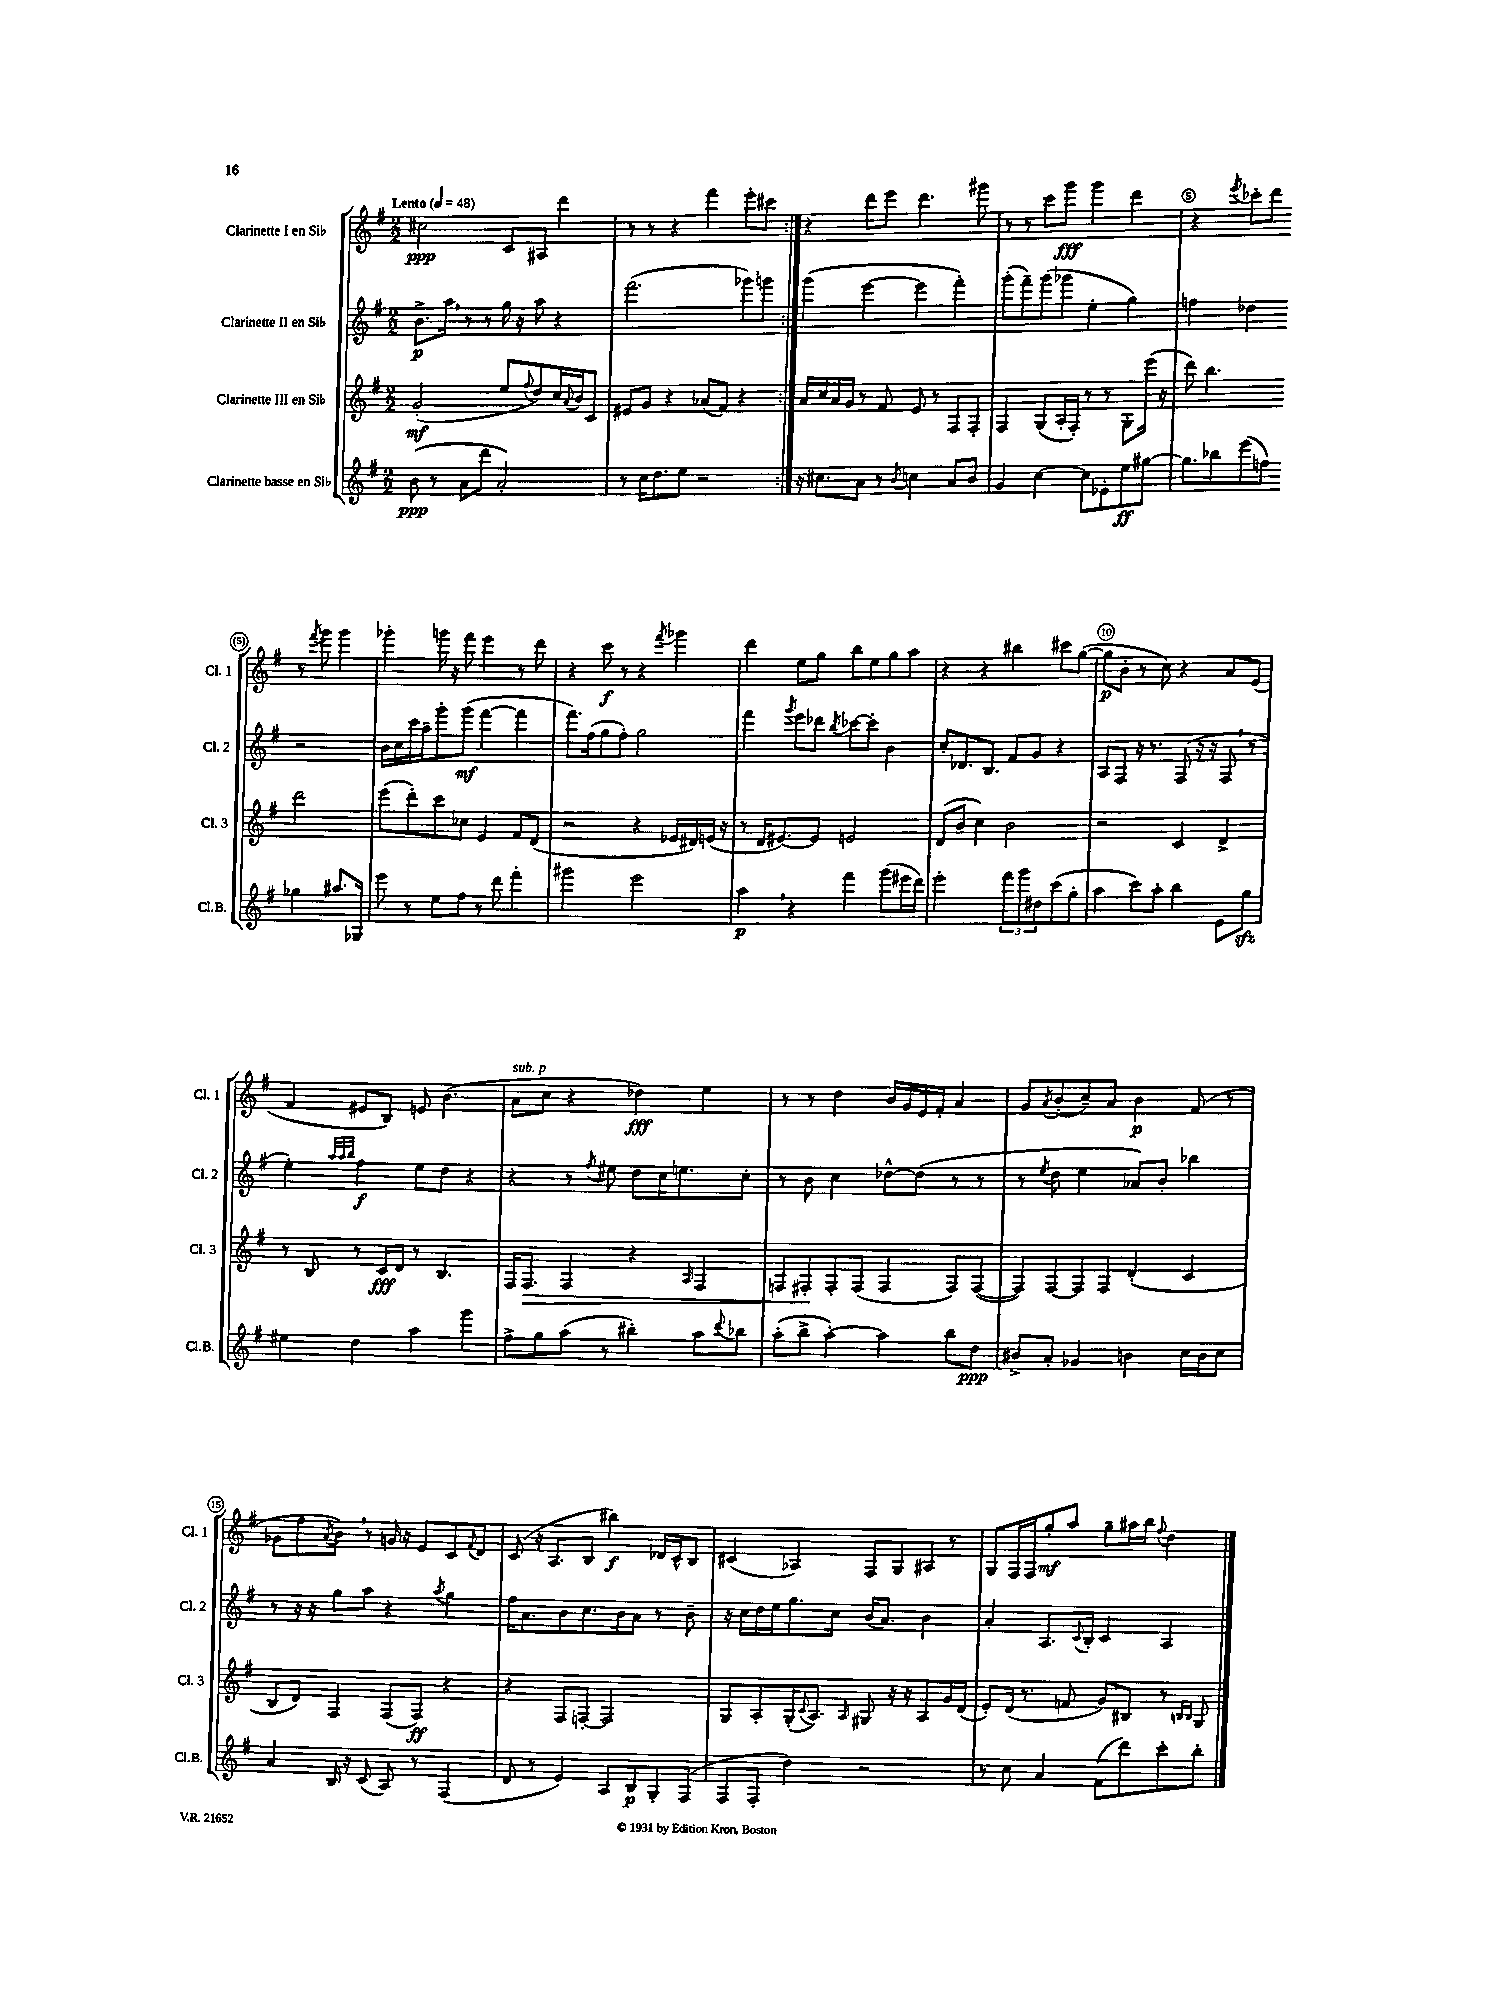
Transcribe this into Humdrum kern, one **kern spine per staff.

**kern	**dynam	**kern	**dynam	**kern	**dynam	**kern	**dynam
*part4	*part4	*part3	*part3	*part2	*part2	*part1	*part1
*staff4	*staff4	*staff3	*staff3	*staff2	*staff2	*staff1	*staff1
*I"Clarinette basse en Si♭	*	*I"Clarinette III en Si♭	*	*I"Clarinette II en Si♭	*	*I"Clarinette I en Si♭	*
*I'Cl.B.	*	*I'Cl. 3	*	*I'Cl. 2	*	*I'Cl. 1	*
*clefG2	*	*clefG2	*	*clefG2	*	*clefG2	*
*k[f#]	*	*k[f#]	*	*k[f#]	*	*k[f#]	*
*M2/2	*	*M2/2	*	*M2/2	*	*M2/2	*
*MM48	*	*MM48	*	*MM48	*	*MM48	*
=1	=1	=1	=1	=1	=1	=1	=1
!	!	!	!	!	!	!LO:TX:a:B:t=Lento	!
(8b\	ppp	(2g'/	mf	8.b^\L	p	2cc#X\	ppp
8r	.	.	.	.	.	.	.
.	.	.	.	16aa,\Jk	.	.	.
8a\L	.	.	.	8r	.	.	.
8ddd\J	.	.	.	8r	.	.	.
2a'/)	.	8ee/L	.	16gg\	.	8c/L	.
.	.	.	.	16r	.	.	.
.	.	8qqff#/	.	.	.	.	.
.	.	8dd/)	.	8aa\	.	8A#X/J	.
.	.	16cc/L	.	4r	.	4ddd\	.
.	.	8qqa/	.	.	.	.	.
.	.	16b/J	.	.	.	.	.
.	.	8c/J	.	.	.	.	.
=2	=2	=2	=2	=2	=2	=2	=2
8r	.	8e#X/L	.	(2.fff#\	.	8r	.
16cc\KL	.	8g/J	.	.	.	8r	.
8.dd\	.	.	.	.	.	.	.
.	.	4r	.	.	.	4r	.
8ee\J	.	.	.	.	.	.	.
2r	.	(8a-X/L	.	.	.	4fff#\	.
.	.	8f#/J)	.	.	.	.	.
.	.	4r	.	8ggg-X\L)	.	8eee'\L	.
.	.	.	.	8gggn\J	.	8ccc#X\J	.
=3:|!	=3:|!	=3:|!	=3:|!	=3:|!	=3:|!	=3:|!	=3:|!
16r	.	16a/LL	.	(4ggg\	.	4r	.
8.cc#X\L	.	16cc/	.	.	.	.	.
.	.	16a/	.	.	.	.	.
.	.	16g/JJ	.	.	.	.	.
8a\J	.	8r	.	[4eee\	.	8ddd\L	.
8r	.	8f#/	.	.	.	8eee\J	.
8qb/	.	.	.	.	.	.	.
4ccn\	.	8e/	.	4eee\]	.	4.ddd\	.
.	.	8r	.	.	.	.	.
8a/L	.	8F#/L	.	4fff#'\)	.	.	.
8b/J	.	8F#'/J	.	.	.	8ggg#X\	.
=4	=4	=4	=4	=4	=4	=4	=4
4g/	.	4F#/	.	(8ggg'\L	.	8r	.
.	.	.	.	8fff#~\)	.	8r	.
[4cc\	.	(8G/L	.	(8ggg\	.	8ccc\L	.
.	.	16A'/L	.	8ggg-X\J	.	8ggg\J	fff
.	.	16F#'/JJ)	.	.	.	.	.
8cc\L]	.	8r	.	4ee'\	.	4ggg\	.
8e-X'\	.	8r	.	.	.	.	.
8ee\	ff	8G'\L	.	4gg\)	.	4ddd\	.
[8gg#X\J	.	(16eee\Jk	.	.	.	.	.
.	.	16r	.	.	.	.	.
=5	=5	=5	=5	=5	=5	=5	=5
8.gg#\L]	.	8ddd\)	.	4ffn\	.	4r	.
.	.	4.bb\	.	.	.	.	.
16bb-X\k	.	.	.	.	.	.	.
.	.	.	.	.	.	8qeee/	.
(8eee\	.	.	.	4dd-X\	.	8ccc-X'\L	.
8ffn\J)	.	.	.	.	.	8ddd\J	.
4gg-X\	.	2ddd\	.	2r	.	8r	.
.	.	.	.	.	.	8qfff#/	.
.	.	.	.	.	.	8ggg\	.
8.aa#X/L	.	.	.	.	.	4ggg\	.
16G-X/Jk	.	.	.	.	.	.	.
!!LO:LB:g=z
=6	=6	=6	=6	=6	=6	=6	=6
8eee\	.	(8eee\L	.	16b\LL	.	4ggg-X'\	.
.	.	.	.	16cc\	.	.	.
8r	.	8ddd'\)	.	16ccc\	.	.	.
.	.	.	.	16aa~\J	.	.	.
8ee\L	.	8ccc\	.	8ggg'\	.	16gggn\	.
.	.	.	.	.	.	16r	.
8ff#\J	.	8cc-X\J	.	(8ggg\J	mf	8fff#\	.
8r	.	4e/	.	[4fff#\	.	4eee\	.
8ddd\	.	.	.	.	.	.	.
4fff#'\	.	8f#/L	.	4fff#\]	.	8r	.
.	.	(8d/J	.	.	.	8ddd\	.
=7	=7	=7	=7	=7	=7	=7	=7
2ggg#X\	.	2r	.	8.fff#\L)	.	4r	.
.	.	.	.	(16ff#\k	.	.	.
.	.	.	.	8gg\	.	8ccc\	f
.	.	.	.	8ff#'\J)	.	8r	.
2eee\	.	4r	.	2gg\	.	4r	.
.	.	.	.	.	.	8qfff#/	.
.	.	16e-X/LL	.	.	.	4ggg-X\	.
.	.	16d#X/)	.	.	.	.	.
.	.	(16en/JJ	.	.	.	.	.
.	.	16r	.	.	.	.	.
=8	=8	=8	=8	=8	=8	=8	=8
4aa,\	p	8r	.	4fff#\	.	4ddd\	.
.	.	16d/KL	.	.	.	.	.
.	.	[8.e#X/)	.	.	.	.	.
.	.	.	.	8qggg/	.	.	.
4r	.	.	.	8eee\L	.	8ee\L	.
.	.	8e#/J]	.	8ddd-X\J	.	8gg\J	.
.	.	.	.	8qbb/	.	.	.
4fff#\	.	2en/	.	[8ccc-X\L	.	8bb\L	.
.	.	.	.	8ccc-'\J]	.	8ee\	.
(8ggg\L	.	.	.	4b\	.	8gg\	.
16eee#X\L	.	.	.	.	.	8aa\J	.
16ddd\JJ)	.	.	.	.	.	.	.
=9	=9	=9	=9	=9	=9	=9	=9
2eee'\	.	(8d/L	.	8cc'/L	.	4r	.
.	.	8b/J	.	8.d-X/	.	.	.
.	.	4cc\)	.	.	.	4r	.
.	.	.	.	8.B/J	.	.	.
12fff#\L	.	2b\	.	8f#/L	.	4bb#X\	.
12ggg\	.	.	.	.	.	.	.
.	.	.	.	8g/J	.	.	.
12dd#X\	.	.	.	.	.	.	.
(8ccc\	.	.	.	4r	.	8ccc#X\L	.
8gg'\J	.	.	.	.	.	([8gg\J	.
=10	=10	=10	=10	=10	=10	=10	=10
4aa\	.	2r	.	8A/L	.	8gg\L]	p
.	.	.	.	8F#/J	.	8b'\J	.
8ccc\L)	.	.	.	16r	.	8r	.
.	.	.	.	8.r	.	.	.
8aa'\J	.	.	.	.	.	8cc\)	.
4bb\	.	4c/	.	(8F#/	.	4r	.
.	.	.	.	16r	.	.	.
.	.	.	.	16r	.	.	.
8e\L	.	4d^/	.	8F#,/	.	8a/L	.
8ggzz\J	.	.	.	8r	.	(8e/J	.
!!LO:LB:g=z
=11	=11	=11	=11	=11	=11	=11	=11
4ee#X\	.	8r	.	4ee'\)	.	4f#/	.
.	.	8B/	.	.	.	.	.
.	.	.	.	32qqaa/LLL	.	.	.
.	.	.	.	32qqaa/	.	.	.
.	.	.	.	32qqbb/JJJ	.	.	.
4dd\	.	8r	.	4ff#\	f	8e#X/L	.
.	.	16c/LL	fff	.	.	8B/J)	.
.	.	16d/JJ	.	.	.	.	.
4aa\	.	8r	.	8ee\L	.	8en/	.
.	.	4.B/	.	8dd\J	.	(4.b\	.
4ggg\	.	.	.	4r	.	.	.
=12	=12	=12	=12	=12	=12	=12	=12
!	!	!	!	!	!	!LO:TX:a:i:t=sub. p	!
8ff#^\L	.	16F#/KL	.	4r	.	8a\L	.
!	!	!	!LO:HP:b	!	!	!	!
.	.	8.F#/J	>	.	.	.	.
8gg\	.	.	.	.	.	8cc\J	.
(8aa\J	.	4F#/	.	8r	.	4r	.
.	.	.	.	8qff#/	.	.	.
8r	.	.	.	8ee#X\	.	.	.
4bb#X'\)	.	4r	.	8dd\L	.	4dd-X\)	fff
.	.	.	.	16cc\K	.	.	.
.	.	.	.	8.een\	.	.	.
.	.	16qqA/	.	.	.	.	.
8aa\L	.	4F#/	.	.	.	4ee\	.
8qqddd/	.	.	.	.	.	.	.
8bb-X\J	.	.	.	8cc'\J	.	.	.
=13	=13	=13	=13	=13	=13	=13	=13
(8aa'\L	.	8Fn/L	.	8r	.	8r	.
8bb^\J	.	8F#X'/	.	8b\	.	8r	.
[4aa'\)	.	8F#'/	]	4cc\	.	4dd\	.
.	.	(8F#/J	.	.	.	.	.
4aa\]	.	4F#/	.	[8dd-X^^\L	.	16b/LL	.
.	.	.	.	.	.	16g/	.
.	.	.	.	(8dd-\J]	.	16e/	.
.	.	.	.	.	.	16f#'/JJ	.
8bb\L	.	8F#/L)	.	8r	.	4a/	.
8dd\J	ppp	([8F#/J	.	8r	.	.	.
=14	=14	=14	=14	=14	=14	=14	=14
8b#X^/L	.	8F#/L])	.	8r	.	8g/L	.
.	.	.	.	8qee/	.	8qa/	.
8a'/J	.	[8F#/	.	8dd\	.	(8b'/	.
4g-X/	.	8F#/]	.	4ee\	.	8cc~/)	.
.	.	8F#/J	.	.	.	8a/J	.
4bn\	.	(4d'/	.	8a-X/L)	.	4b\	p
.	.	.	.	8b'/J	.	.	.
16cc\LL	.	4c/	.	4bb-X\	.	(8f#/	.
16b\J	.	.	.	.	.	.	.
8cc\J	.	.	.	.	.	8r	.
!!LO:LB:g=z
=15	=15	=15	=15	=15	=15	=15	=15
4a/	.	8B/L	.	8r	.	8g-X\L	.
.	.	8d/J)	.	16r	.	8ff#\	.
.	.	.	.	16r	.	.	.
.	.	.	.	.	.	8qa/	.
16B/	.	4F#/	.	8gg\L	.	8b,\J)	.
16r	.	.	.	.	.	.	.
(8c/	.	.	.	8aa\J	.	8r	.
8A/)	.	(8F#/L	.	4r	.	16gn/	.
.	.	.	.	.	.	16r	.
8r	.	8F#/J)	ff	.	.	8e/L	.
.	.	.	.	8qaa/	.	.	.
(4F#/	.	4r	.	4gg\	.	8c/	.
.	.	.	.	.	.	8qqf#/	.
.	.	.	.	.	.	8d/J	.
=16	=16	=16	=16	=16	=16	=16	=16
8d/	.	4r	.	16ff#\KL	.	(8c/	.
.	.	.	.	8.a\	.	.	.
8r	.	.	.	.	.	16r	.
.	.	.	.	.	.	8.A/L	.
4e/)	.	8F#/L	.	8b\	.	.	.
.	.	[8Fn'/J	.	8.cc\	.	8B/J	.
8A/L	.	2F/]	.	.	.	4bb#X\)	f
.	.	.	.	16b\k	.	.	.
8B/	p	.	.	8a\J	.	.	.
8G'/	.	.	.	8r	.	16d-X/LL	.
.	.	.	.	.	.	16c^^/J	.
(8F#/J	.	.	.	8b~\	.	8B/J	.
=17	=17	=17	=17	=17	=17	=17	=17
8F#/L	.	8G/L	.	16r	.	(4c#X/	.
.	.	.	.	16cc\LL	.	.	.
8F#'/J	.	8A'/	.	16dd\	.	.	.
.	.	.	.	16ee\J	.	.	.
4dd\)	.	(16G'/K	.	8.gg\	.	4A-X/)	.
.	.	8qqc/	.	.	.	.	.
.	.	8.A/J)	.	.	.	.	.
.	.	.	.	16cc\Jk	.	.	.
.	.	16qqA/	.	.	.	.	.
2r	.	8G#X/	.	(16b/KL	.	8F#/L	.
.	.	.	.	8.a/J)	.	.	.
.	.	16r	.	.	.	8G/	.
.	.	16r	.	.	.	.	.
.	.	8A/L	.	4b\	.	8A#X/J	.
.	.	16g/L	.	.	.	8r	.
.	.	(16d/JJ	.	.	.	.	.
=18	=18	=18	=18	=18	=18	=18	=18
8r	.	8e'/L)	.	4a'/	.	8G/L	.
8cc\	.	(16d/Jk	.	.	.	16F#/L	.
.	.	8.r	.	.	.	16F#/J	.
4a/	.	.	.	8.A/L	.	8gg'/	mf
.	.	8fn/	.	.	.	8aa/J	.
.	.	.	.	8qqc/	.	.	.
.	.	.	.	16B'/Jk	.	.	.
(8f#\L	.	8g/L)	.	4c/	.	8gg~\L	.
8ddd\)	.	8B#X/J	.	.	.	16aa#X\L	.
.	.	.	.	.	.	16bb\JJ	.
.	.	.	.	.	.	8qqff#/	.
8ccc'\	.	8r	.	4A/	.	4dd\	.
.	.	16qqBn/LL	.	.	.	.	.
.	.	16qqB/JJ	.	.	.	.	.
8bb'\J	.	8G/	.	.	.	.	.
==	==	==	==	==	==	==	==
*-	*-	*-	*-	*-	*-	*-	*-
